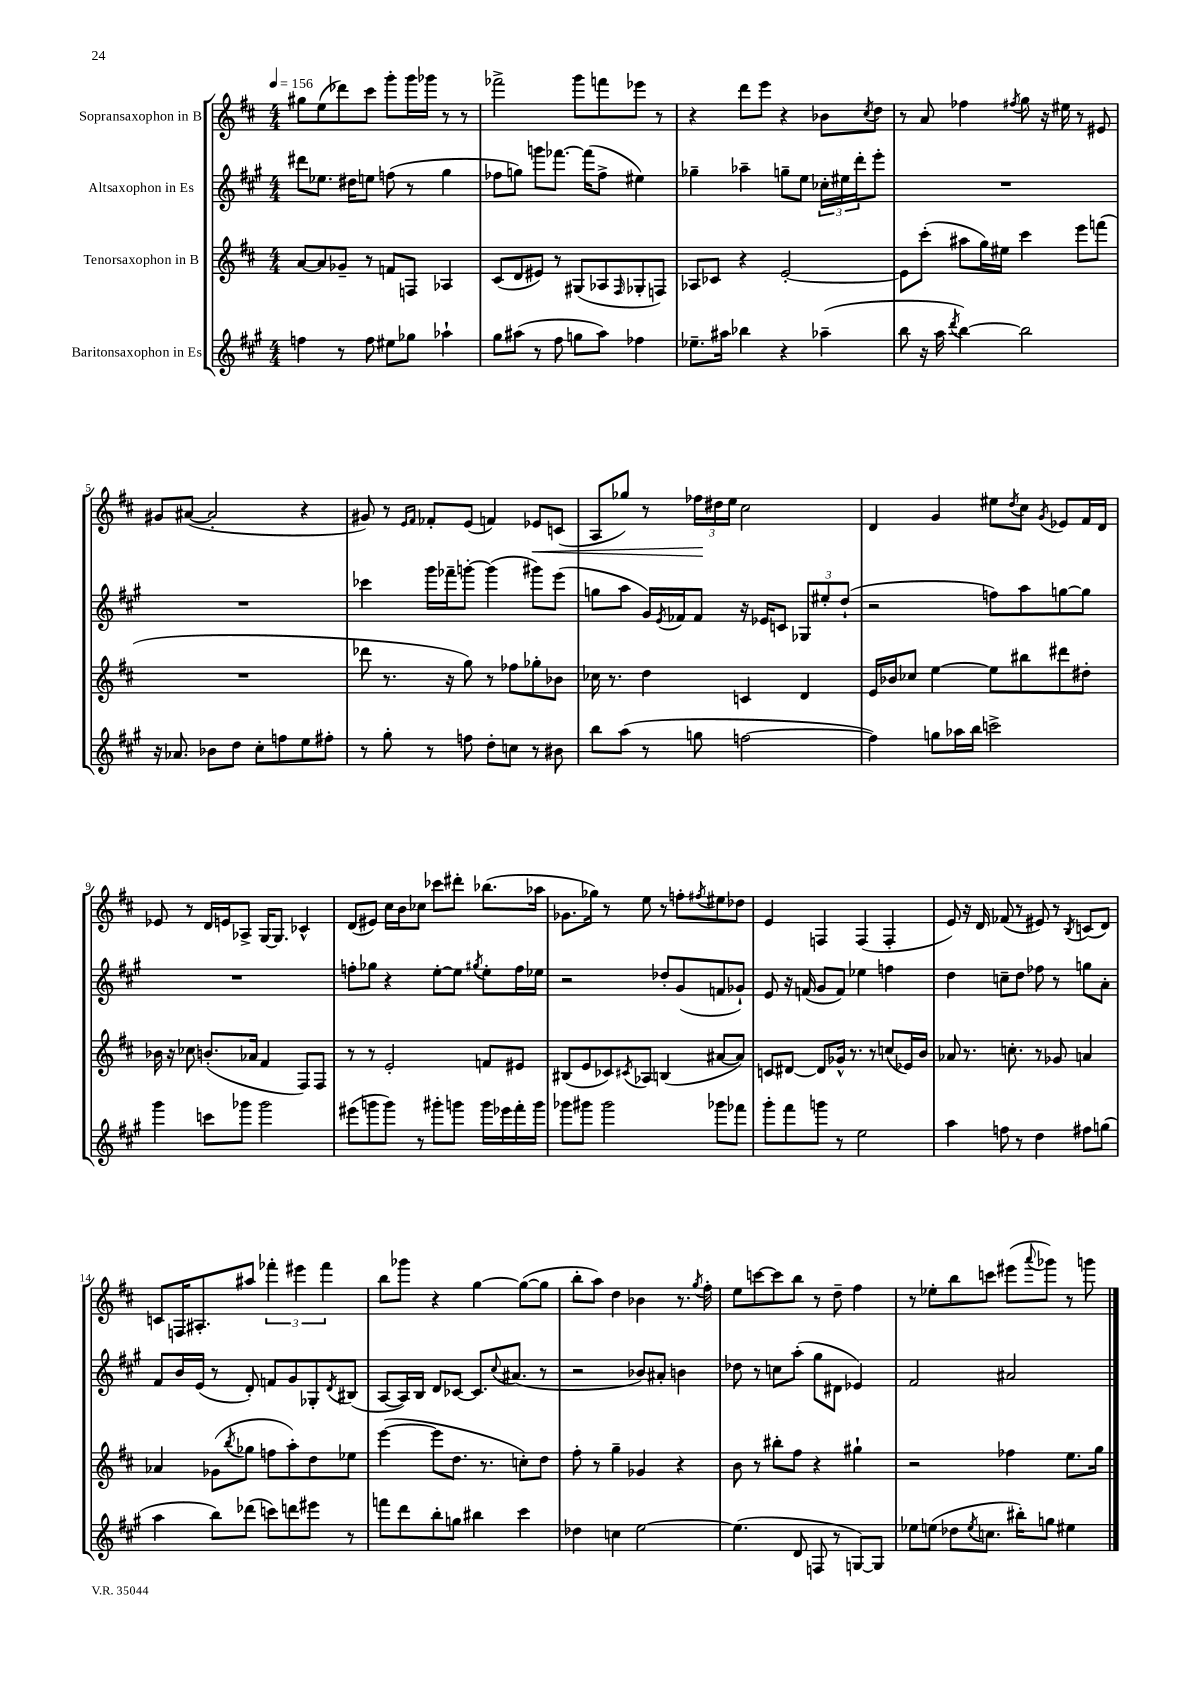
<<
\new StaffGroup <<
\new Staff = "s0" \with { instrumentName = "Sopransaxophon in B" } {
    \clef treble \key d \major \numericTimeSignature \time 4/4 \tempo 4 = 156
    gis''8 e''8( des'''8) cis'''8 g'''8-. g'''16 ges'''16 r8 r8 |
    fes'''2-> g'''8 f'''8 ees'''8 r8 |
    r4 d'''8 e'''8 r4 bes'8 \acciaccatura { cis''8 } d''8 |
    r8 a'8 fes''4 \acciaccatura { fis''8 } g''8 r16 eis''16 r8 eis'8 |
    gis'8 ais'8~( ais'2-. r4 |
    gis'8) r8 \grace { e'16 fis'16 } fes'8-. e'8( f'4) ees'8\< c'8( |
    a8 ges''8) r8 \tuplet 3/2 { fes''16\! dis''16 e''16 } cis''2 |
    d'4 g'4 eis''8 \acciaccatura { d''8 } cis''8 \acciaccatura { g'8 } ees'8 fis'16 d'16 |
    ees'8 r8 d'16 e'16 aes8-> g16~ g8. ces'4-^ |
    d'8( eis'8) cis''16 b'16 ces''8 ces'''8 dis'''8-. bes''8.( aes''16 |
    ges'8. ges''16) r8 e''8 r8 f''8-. \acciaccatura { fis''8 } eis''8 des''8 |
    e'4 f4 f4( f4-. |
    e'8) r16 d'16 fes'8( r8 eis'8) r8 \acciaccatura { b8 } c'8( d'8) |
    c'8 f16 ais8.-. ais''8 \tuplet 3/2 { fes'''4-. eis'''4 fes'''4 } |
    b''8 ges'''8 r4 g''4~ g''8~( g''8 |
    b''8-. a''8) d''4 bes'4 r8. \acciaccatura { g''8 } fis''16-. |
    e''8 c'''8~ c'''8 b''8 r8 d''8-- fis''4 |
    r8 ees''8-. b''8 c'''8 eis'''8( \appoggiatura { a'''8 } ges'''8) r8 g'''8 \bar "|." |
}
\new Staff = "s1" \with { instrumentName = "Altsaxophon in Es" } {
    \clef treble \key a \major \numericTimeSignature \time 4/4
    dis'''8 ees''8. dis''16 e''8 f''8( r8 gis''4 |
    fes''8 g''8) g'''8 fes'''8.~ fes'''16( fes''8-> eis''4) |
    ges''4-- aes''4-- g''8-- e''8 \tuplet 3/2 { ces''16-. eis''16 d'''16-. } e'''8-. |
    R1 |
    R1 |
    ces'''4 gis'''16 fes'''16-- g'''8~-. g'''4( gis'''8) e'''8( |
    g''8 a''8 gis'16) \acciaccatura { e'8 } fes'16 fes'8 r16 ees'16 c'8 \tuplet 3/2 { ges8 eis''8-. d''8-!( } |
    r2 f''8) a''8 g''8~ g''8 |
    R1 |
    f''8-. ges''8 r4 e''8~-. e''8 \acciaccatura { gis''8 } e''8-. f''16 ees''16 |
    r2 des''8-. gis'8( f'8 ges'8-!) |
    e'8 r16 f'16( gis'8 f'8) ees''4 f''4 |
    d''4 c''8-- d''8 fes''8 r8 g''8 a'8-. |
    fis'8 b'16 e'16( r8 d'8-.) f'8 gis'8 ges8-. \acciaccatura { d'8 } bis8( |
    a8~ a16) b16 d'8 ces'8~ ces'8. \appoggiatura { cis''8 } ais'8.( r8 |
    r2 bes'8) ais'8-. b'4 |
    des''8 r8 c''8 a''8-.( gis''8 dis'8 ees'4) |
    fis'2 ais'2 \bar "|." |
}
\new Staff = "s2" \with { instrumentName = "Tenorsaxophon in B" } {
    \clef treble \key d \major \numericTimeSignature \time 4/4
    a'8~ a'8 ges'8-- r8 f'8 f8 aes4 |
    cis'8( d'8 eis'8) r8 gis8( aes8 \grace { fis16 } ges8-. f8) |
    aes8 ces'8 r4 e'2~-. |
    e'8 cis'''8-.( ais''8 g''16) eis''16 cis'''4 e'''8 f'''8( |
    R1 |
    des'''8 r8. r16 g''8) r8 fes''8 ges''8-. bes'8 |
    ces''16 r8. d''4 c'4 d'4 |
    e'16 bes'16 ces''8 e''4~ e''8 bis''8 dis'''8 dis''8-. |
    bes'16 r16 ces''8 b'8.-.( aes'16 fis'4 fis8) fis8 |
    r8 r8 e'2-. f'8 eis'8 |
    bis8( e'8 ces'8) \acciaccatura { cis'8 } aes8 b4( ais'8~ ais'8) |
    c'8 dis'8~ dis'8 ges'16-^ r8. r8 c''8( ees'16) b'16 |
    aes'8 r8. c''8.-. r8 ges'8 a'4 |
    aes'4 ges'8( \acciaccatura { b''8 } ges''8 f''8 a''8-.) d''8 ees''8 |
    e'''4~( e'''8 d''8. r8. c''8-.) d''8 |
    fis''8-. r8 g''4-- ges'4 r4 |
    b'8 r8 bis''8-. fis''8 r4 gis''4-! |
    r2 fes''4 e''8. g''16 \bar "|." |
}
\new Staff = "s3" \with { instrumentName = "Baritonsaxophon in Es" } {
    \clef treble \key a \major \numericTimeSignature \time 4/4
    f''4 r8 f''8 eis''8 ges''8 aes''4-! |
    gis''8 ais''8( r8 fis''8 g''8 ais''8) fes''4 |
    ees''8.-- ais''16 bes''4 r4 aes''4--( |
    b''8 r16 a''16 \acciaccatura { d'''8 } b''4~) b''2 |
    r16 aes'8. bes'8 d''8 cis''8-. f''8 e''8 fis''8-. |
    r8 gis''8-. r8 f''8 d''8-. c''8 r8 bis'8 |
    b''8 a''8( r8 g''8 f''2~ |
    f''4) g''8 aes''16 b''16 c'''2-> |
    gis'''4 c'''8 ges'''8 ges'''2 |
    eis'''8( g'''8 g'''8) r8 gis'''8-. g'''8 g'''16 ees'''16 fis'''16-. g'''16 |
    ges'''8 gis'''8 gis'''2 ges'''8 fes'''8 |
    gis'''8-. fis'''8 g'''8 r8 e''2 |
    a''4 f''8 r8 d''4 fis''8 g''8( |
    a''4 b''8) des'''8( c'''8) d'''8 eis'''8 r8 |
    f'''8 d'''8 b''8-. g''8 bis''4 cis'''4 |
    des''4 c''4 e''2~ |
    e''4.( d'8 f8 r8 g8~) g8 |
    ees''8 e''8( des''8 \acciaccatura { e''8 } c''8. bis''16-.) g''8 eis''4 \bar "|." |
}
>>
>>
